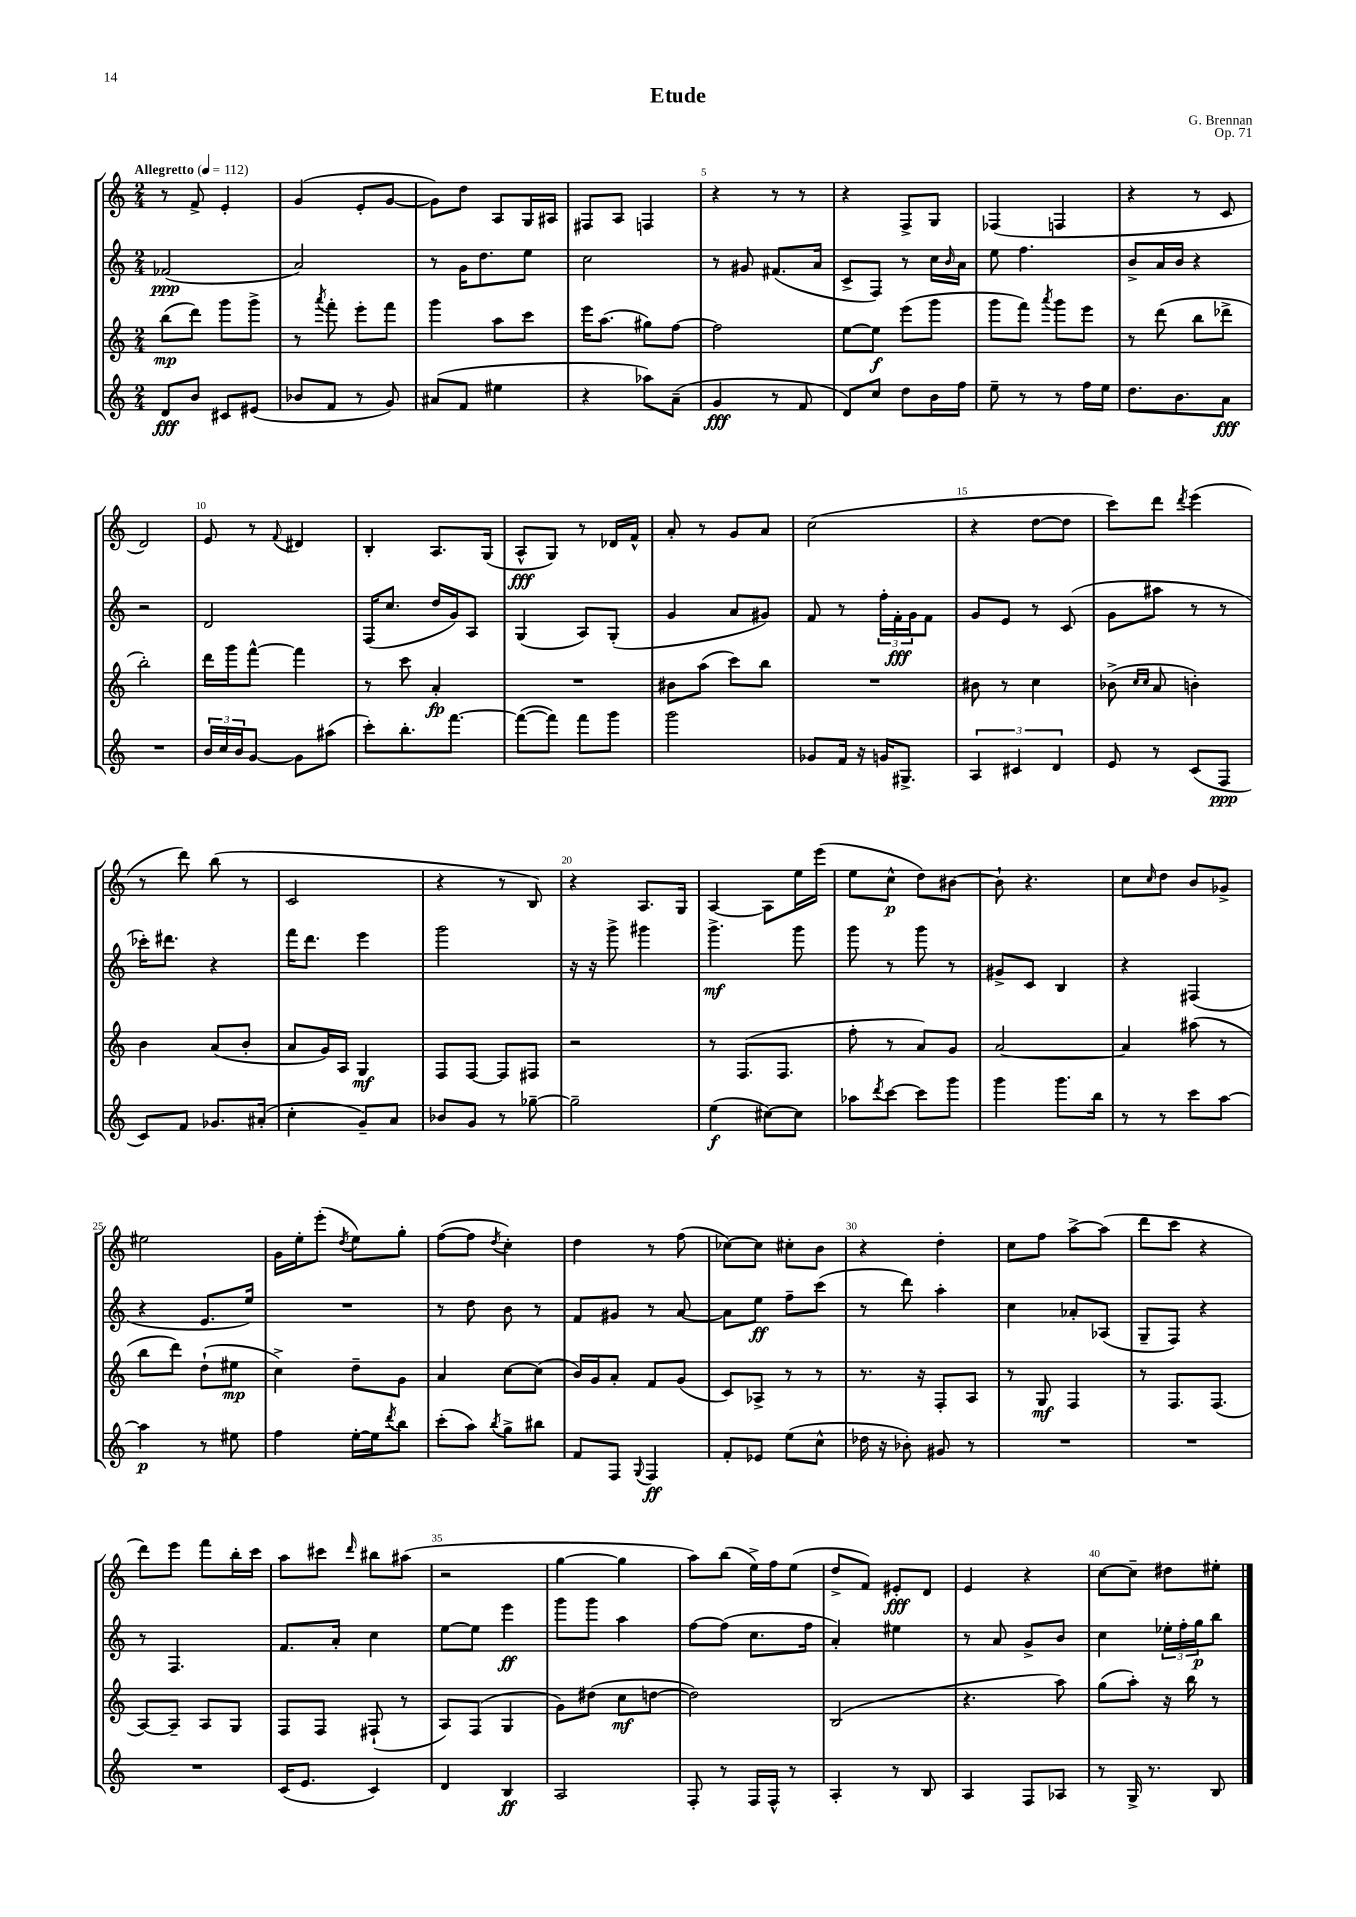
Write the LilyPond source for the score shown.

\header { title = "Etude" composer = "G. Brennan" opus = "Op. 71" }
<<
\new StaffGroup <<
\new Staff = "s0" {
    \clef treble \key c \major \numericTimeSignature \time 2/4 \tempo "Allegretto" 4 = 112
    r8 f'8-> e'4-. |
    g'4( e'8-. g'8~ |
    g'8) d''8 a8 g16 ais16 |
    fis8 a8 f4 |
    r4 r8 r8 |
    r4 f8-> g8 |
    fes4( f4 |
    r4 r8 c'8 |
    d'2) |
    e'8 r8 \appoggiatura { f'8 } dis'4 |
    b4-. a8. g16( |
    a8-^\fff g8) r8 des'16 f'16-^ |
    a'8-. r8 g'8 a'8 |
    c''2( |
    r4 d''8~ d''8 |
    c'''8) d'''8 \acciaccatura { d'''8 } e'''4( |
    r8 d'''8) b''8( r8 |
    c'2 |
    r4 r8 b8) |
    r4 a8. g16 |
    a4~ a8 e''16 e'''16( |
    e''8 c''8-^\p d''8) bis'8~ |
    bis'8-! r4. |
    c''8 \grace { c''16 } d''8 b'8 ges'8-> |
    eis''2 |
    g'16 e''16-. e'''8-.( \acciaccatura { d''8 } e''8) g''8-. |
    f''8~( f''8 \acciaccatura { d''8 } c''4-.) |
    d''4 r8 f''8( |
    ces''8~) ces''8 cis''8-. b'8 |
    r4 d''4-. |
    c''8 f''8 a''8~-> a''8( |
    d'''8 c'''8 r4 |
    d'''8) e'''8 f'''8 b''16-. c'''16 |
    a''8 cis'''8 \grace { d'''16 } bis''8 ais''8( |
    r2 |
    g''4~ g''4 |
    a''8) b''8( e''16->) f''16 e''8( |
    d''8-> f'8) eis'8-.\fff d'8 |
    e'4 r4 |
    c''8~ c''8-- dis''8 eis''8-. \bar "|." |
}
\new Staff = "s1" {
    \clef treble \key c \major \numericTimeSignature \time 2/4
    fes'2\ppp( |
    a'2) |
    r8 g'16 d''8. e''8 |
    c''2 |
    r8 gis'8 fis'8.( a'16 |
    c'8-> f8) r8 c''16 \grace { b'16 } a'16 |
    e''8 f''4. |
    b'8-> a'16 b'16 r4 |
    r2 |
    d'2 |
    f16( c''8. d''16 g'16) a8 |
    g4( a8) g8-.( |
    g'4 a'8 gis'8) |
    f'8 r8 \tuplet 3/2 { f''16-. f'16-.\fff g'16 } f'8 |
    g'8 e'8 r8 c'8( |
    g'8 ais''8 r8 r8 |
    ces'''16-.) dis'''8. r4 |
    f'''16 d'''8. e'''4 |
    g'''2 |
    r16 r16 g'''8-> gis'''4 |
    g'''4.->\mf g'''8 |
    g'''8 r8 g'''8 r8 |
    gis'8-> c'8 b4 |
    r4 fis4( |
    r4 e'8. e''16) |
    R2 |
    r8 d''8 b'8 r8 |
    f'8 gis'8 r8 a'8~ |
    a'8 e''8\ff f''8-- c'''8( |
    r8 d'''8) a''4-. |
    c''4 aes'8-. aes8( |
    g8-- f8) r4 |
    r8 f4. |
    f'8. a'16-. c''4 |
    e''8~ e''8 e'''4\ff |
    g'''8 g'''8 a''4 |
    f''8~ f''8( c''8. f''16 |
    a'4-.) eis''4 |
    r8 a'8 g'8-> b'8 |
    c''4 \tuplet 3/2 { ees''16-. f''16-. g''16\p } b''8 \bar "|." |
}
\new Staff = "s2" {
    \clef treble \key c \major \numericTimeSignature \time 2/4
    b''8\mp( d'''8) g'''8 g'''8-> |
    r8 \acciaccatura { a'''8 } f'''8-. e'''8-. f'''8 |
    g'''4 a''8 c'''8 |
    e'''16 a''8.( gis''8) f''8~ |
    f''2 |
    e''8~ e''8\f e'''8( g'''8 |
    g'''8 f'''8) \acciaccatura { a'''8 } g'''8 e'''8 |
    r8 d'''8( b''8 des'''8-> |
    b''2-.) |
    d'''16 g'''16 f'''8~-^ f'''4 |
    r8 c'''8 a'4-.\fp |
    R2 |
    bis'8 a''8( c'''8) b''8 |
    R2 |
    bis'8 r8 c''4 |
    bes'8->( \grace { c''16 c''16 } a'8 b'4-.) |
    b'4 a'8( b'8-. |
    a'8 g'16) a16 g4\mf |
    f8 f8~ f8 fis8 |
    r2 |
    r8 f8.( f8. |
    f''8-. r8 a'8) g'8 |
    a'2~ |
    a'4 ais''8( r8 |
    b''8 d'''8) d''8-!( eis''8\mp |
    c''4->) d''8-- g'8 |
    a'4 c''8~ c''8( |
    b'16) g'16 a'8-. f'8 g'8( |
    c'8) aes8-> r8 r8 |
    r8. r16 f8-. a8 |
    r8 g8\mf f4 |
    r8 f8. f8.( |
    a8~) a8-- a8 g8 |
    f8 f8 fis8-!( r8 |
    a8) f8( g4 |
    g'8) dis''8( c''8\mf d''8~ |
    d''2) |
    b2( |
    r4. a''8) |
    g''8( a''8-.) r16 b''16 r8 \bar "|." |
}
\new Staff = "s3" {
    \clef treble \key c \major \numericTimeSignature \time 2/4
    d'8\fff b'8 cis'8 eis'8( |
    bes'8 f'8 r8 g'8) |
    ais'8( f'8 eis''4 |
    r4 aes''8) a'8--( |
    g'4\fff r8 f'8 |
    d'8) c''8 d''8 b'16 f''16 |
    e''8-- r8 r8 f''16 e''16 |
    d''8. b'8. a'8\fff |
    R2 |
    \tuplet 3/2 { b'16 c''16 b'16 } g'8~ g'8 ais''8( |
    c'''8-.) b''8.-. f'''8.~ |
    f'''8~( f'''8) f'''8 g'''8 |
    g'''2 |
    ges'8 f'16 r16 g'16 gis8.-> |
    \tuplet 3/2 { a4 cis'4 d'4 } |
    e'8 r8 c'8( f8\ppp |
    c'8) f'8 ges'8. ais'16-.( |
    c''4-. g'8--) a'8 |
    bes'8 g'8 r8 ges''8~-- |
    ges''2-- |
    e''4\f( cis''8~) cis''8 |
    aes''8 \acciaccatura { d'''8 } c'''8~ c'''8 g'''8 |
    g'''4 g'''8. b''16 |
    r8 r8 c'''8 a''8~ |
    a''4\p r8 eis''8 |
    f''4 e''16~-. e''16 \acciaccatura { d'''8 } b''8 |
    c'''8-.( a''8) \acciaccatura { b''8 } g''8-> bis''8 |
    f'8 f8 \appoggiatura { g8 } f4\ff |
    f'8-. ees'8 e''8( c''8-^ |
    des''16 r16 bes'8-.) gis'8 r8 |
    R2 |
    R2 |
    R2 |
    c'16( e'8. c'4) |
    d'4 b4\ff |
    a2 |
    f8-. r8 f16 f16-^ r8 |
    a4-. r8 b8 |
    a4 f8 aes8 |
    r8 g16-> r8. b8 \bar "|." |
}
>>
>>
\layout { \context { \Score \override BarNumber.break-visibility = ##(#f #t #t) barNumberVisibility = #(every-nth-bar-number-visible 5) } }
